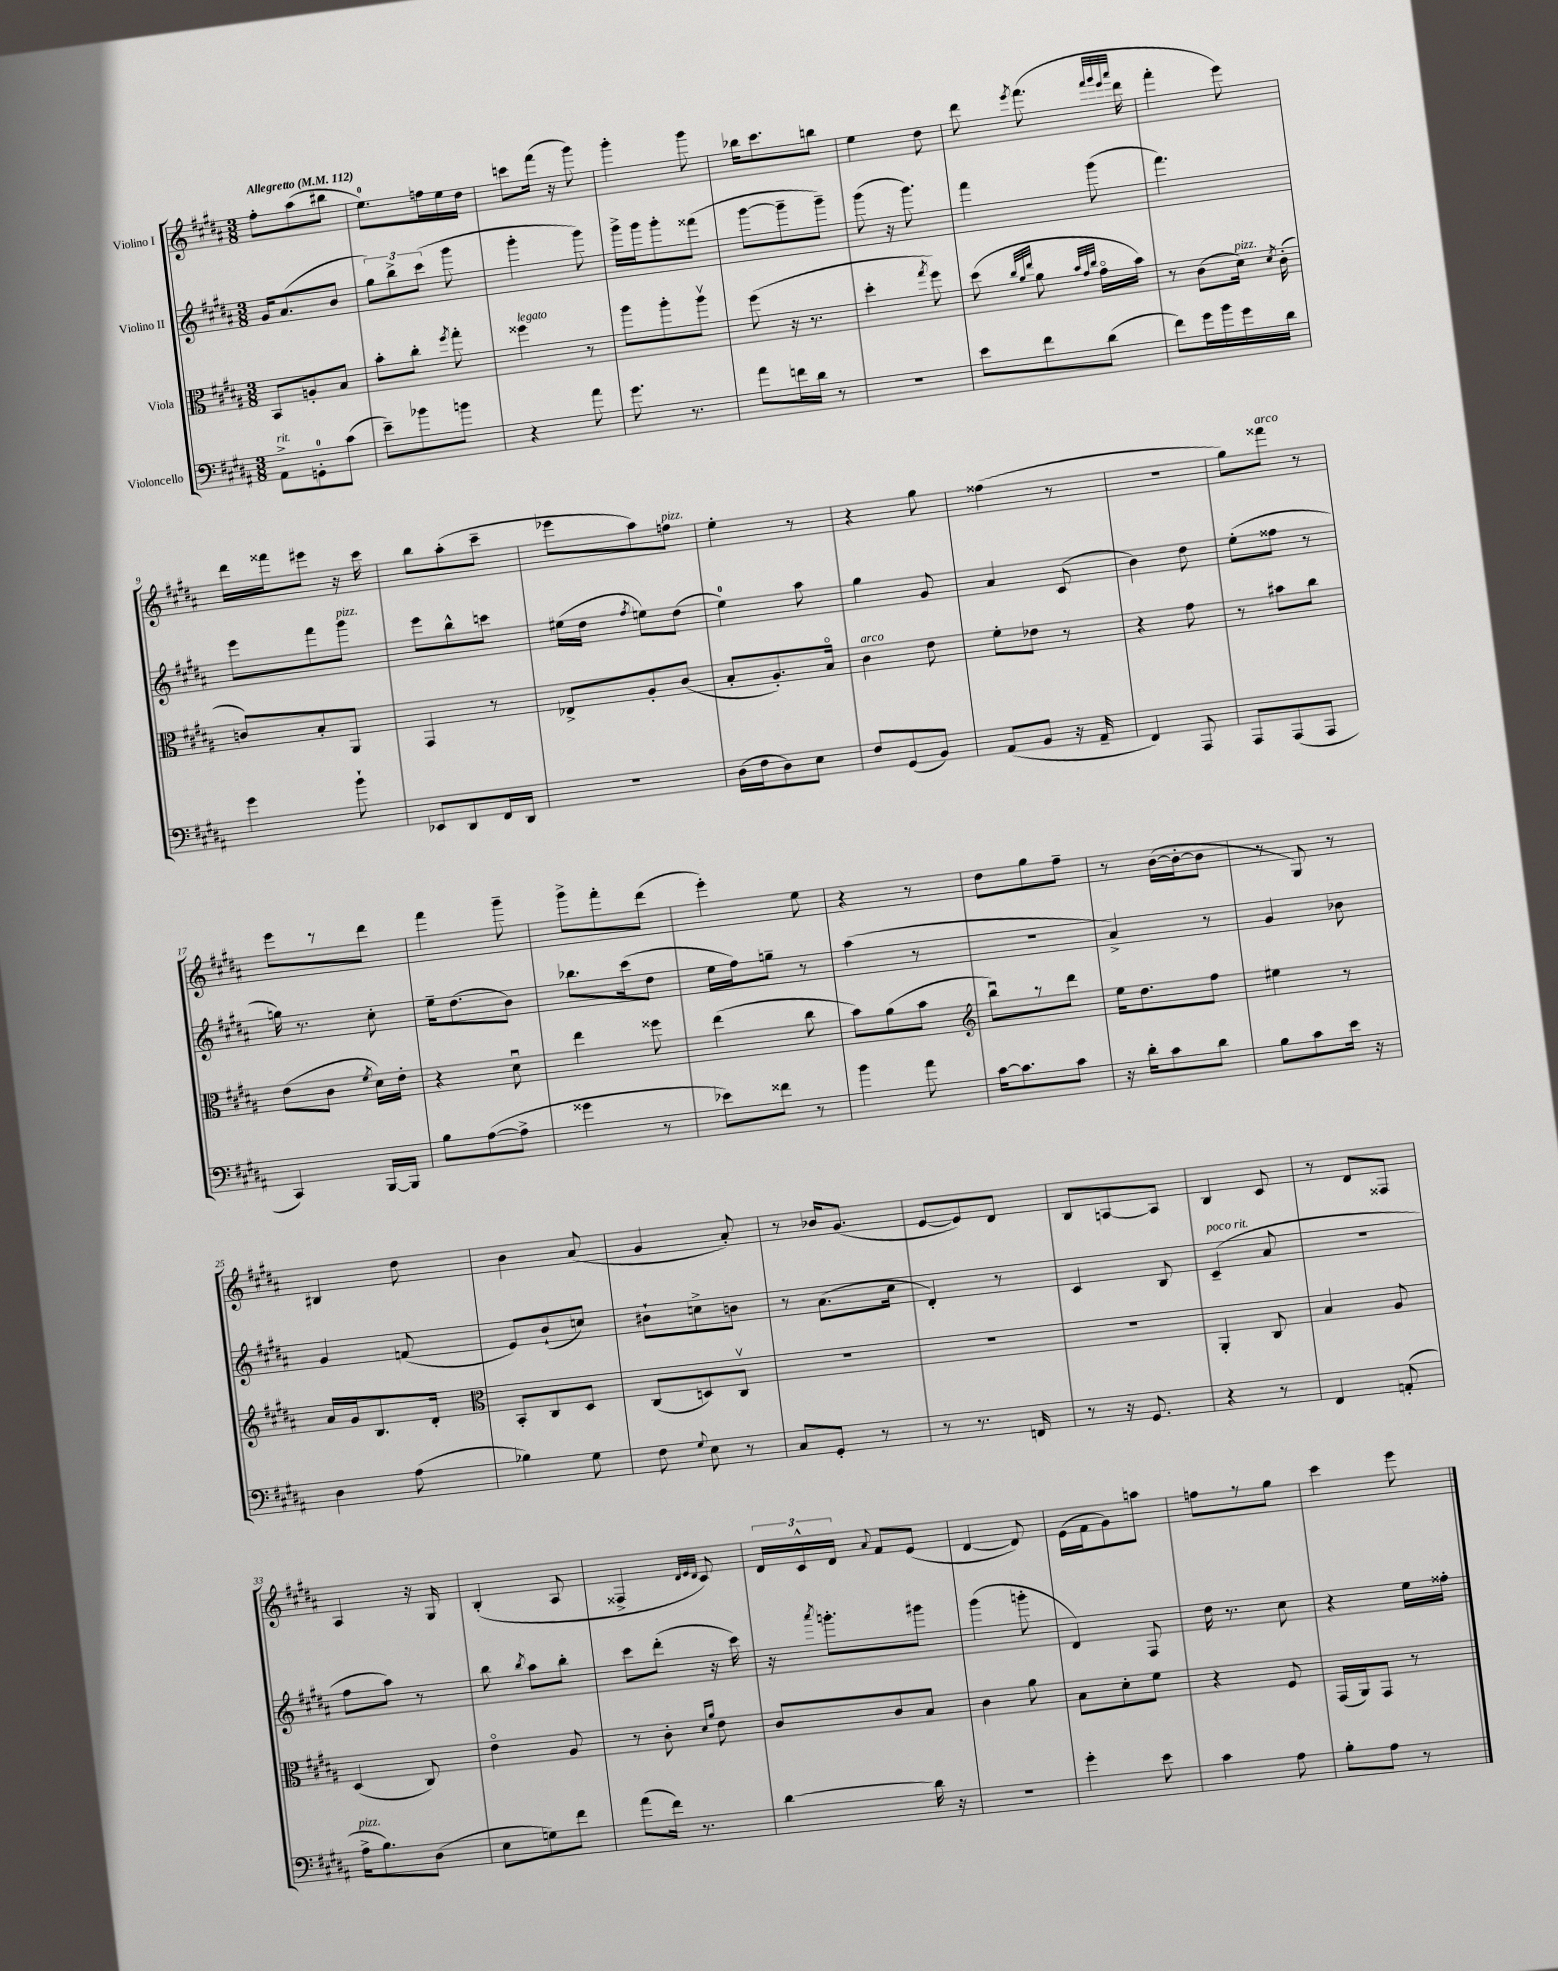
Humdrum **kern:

**kern	**kern	**kern	**kern
*staff4	*staff3	*staff2	*staff1
*clefF4	*clefC3	*clefG2	*clefG2
*k[f#c#g#d#a#]	*k[f#c#g#d#a#]	*k[f#c#g#d#a#]	*k[f#c#g#d#a#]
*M3/8	*M3/8	*M3/8	*M3/8
*MM112	*MM112	*MM112	*MM112
8AA#^	8BB	16g#	8ff#'
.	.	(8.a#	.
8GG'	8A'	.	(8aa#
(8c#	8B	8b	8bb#
=	=	=	=
8e~)	8b'	12gg#)	8.ee)
.	.	12bb^	.
8b-	8cc#'	.	.
.	.	(12ccc#	.
.	.	.	16ff
.	8qff#	.	.
8b	8gg#'	8ggg#	16ee
.	.	.	16dd#
=	=	=	=
4r	4ff##	4ggg#'	8ccc
.	.	.	(16fff#
.	.	.	16r
8a#	8r	8ggg#)	8ggg#)
=	=	=	=
8.g#	8aa#	16ggg#^	4ggg#'
.	.	16ggg#	.
.	8aa#'	8ggg#'	.
8.r	.	.	.
.	8aa#v	(8fff##	8ggg#
=	=	=	=
8a#	(8ff#	[8ggg#	16bb-
.	.	.	8.ccc#
16f	16r	8ggg#~]	.
16d#	8.r	.	.
8r	.	8ggg#~)	8bb
=	=	=	=
4.r	4dd#'	(8ggg#	4ee
.	.	16r	.
.	.	8.ggg#)	.
.	8qgg#	.	.
.	8ff#)	.	8dd#
=	=	=	=
8e	(8dd#	4fff#	8ddd#
.	32qqcc#	.	.
.	32qqa#	.	.
.	32qqee	.	8qeee
8f#	8a#	.	(8.fff#
.	32qqb	.	.
.	32qqg#	.	.
.	32qqcc#	.	.
(8d#	16g#o	(8ggg#	.
.	.	.	32qqfff#
.	.	.	32qqggg#
.	.	.	32qqeee
.	.	.	32qqaaa#
.	16b)	.	16ddd#
=	=	=	=
8f#)	8r	4.fff#)	4fff#'
16g#	(8c#	.	.
16b	.	.	.
16g#	16d#)	.	8eee)
.	8qd#	.	.
16d#	(16c#'	.	.
=	=	=	=
4g#	8c)	8eee	16ddd#
.	.	.	16fff##
.	8B'	8fff#	8eee#
8b`	8AA#	8ggg#	16r
.	.	.	16ccc#
=	=	=	=
8EE-	4GG#	8eee	8bb
8DD#	.	8bb^^	(8aa#'
16FF#	8r	8ccc	8ccc#~
16DD#	.	.	.
=	=	=	=
4.r	8E-^	(16ee#	8eee-
.	.	16dd#	.
.	.	8qff#	.
.	8A#'	8ee)	8aa#)
.	(8c#	(8dd#	8ff
=	=	=	=
(16D#	8B'	4ee)	4ee'
16F#	.	.	.
8D#)	8.A#')	.	.
8E	.	8aa#	8r
.	16Bo	.	.
=	=	=	=
8F#	4c#	4gg#	4r
(8GG#	.	.	.
8BB)	8e	8g#	8gg#
=	=	=	=
(8AA#	8f#'	4a#	(4ff##
8BB	8e-	.	.
16r	8r	(8c#	8r
16AA#~	.	.	.
=	=	=	=
4FF#)	4r	4b)	4.r
8AAA#	8g#	8dd#	.
=	=	=	=
8AAA#	8r	(8ee'	8gg#)
(8AAA#	8b#	8ff##	8fff##
8AAA#	8cc#	8r	8r
=	=	=	=
4CC#)	(8e	16gg)	8eee
.	.	8.r	.
.	8c#	.	8r
.	8qf#	.	.
[16BBB	16d#)	8cc#'	8ddd#
16BBB]	16e'	.	.
=	=	=	=
8B	4r	16ee~	4fff#
.	.	(8.dd#	.
([8A#	.	.	.
8A#^]	8d#u	8b)	8ggg#~
=	=	=	=
4g##	4ee	8.bb-	8ggg#^
.	.	.	8fff#'
.	.	(16ccc#	.
8r	8ff##	8dd#	(8ddd#
=	=	=	=
8e-)	(4ee	16ee	4eee')
.	.	16ff#)	.
8f##	.	8gg~	.
8r	8cc#	8r	8ee
=	=	=	=
4b	8b)	(4aa#	4r
.	(8a#	.	.
8a#	8b	8r	8r
=	=	=	=
*	*clefG2	*	*
[16c#	8bbu)	4.r	8dd#
8.c#]	.	.	.
.	8r	.	8gg#
8c#	8ddd#	.	8ff#~
=	=	=	=
16r	16ee	4a#^)	8r
16d#'	8.dd#	.	.
8c#	.	.	([16b
.	.	.	16b'_
8d#	8ff#	8r	8b]
=	=	=	=
8B	4ee#	4g#	8r
8c#	.	.	8G#)
16e	8r	8b-	8r
16r	.	.	.
=	=	=	=
4D#	16a#	4g#	4B#
.	16g#	.	.
.	8.B	.	.
(8A#	.	(8f	8dd#
.	16d#'	.	.
=	=	=	=
*	*clefC3	*	*
4B-)	8BB'	8e)	4b
.	8C#	(8b`	.
8G#	8D#	8cc)	(8a#
=	=	=	=
8F#	(8C#	8b#`	4g#
8qqG#	.	.	.
8E	8D)	8cc^	.
8r	8C#v	8b	8a#')
=	=	=	=
8C#	4.r	8r	8r
8GG#'	.	(8.a#	16b-
.	.	.	(8.g#
8r	.	.	.
.	.	16cc#	.
=	=	=	=
8r	4.r	4d#')	[8e
8.r	.	.	8e])
.	.	8r	8d#
16FF	.	.	.
=	=	=	=
8r	4.r	4c#	8B
16r	.	.	[8A
8.GG#	.	.	.
.	.	8B	8A]
=	=	=	=
4r	4AA#'	(4c#~	4B
8r	8C#	8a#	8c#
=	=	=	=
4FF#	4B	4.r	8r
.	.	.	8d#
(8AA'	8A#	.	8F##
=	=	=	=
16A#^	(4D#	8ff#	4A#
8.B)	.	.	.
.	.	8aa#)	.
(8D#	8C#)	8r	16r
.	.	.	16G#
=	=	=	=
8E	4eo	8bb	(4B'
.	.	8qbb	.
8G)	.	8aa#	.
8f#	8A#	8bb'	8A#
=	=	=	=
(8a#	8r	8ccc#	4F##^
16f#)	8c#'	(8ddd#'	.
8.r	.	.	.
.	.	.	32qqd#
.	16qqd#	.	32qqe
.	16qqa#	.	32qqd#
.	8e	16r	8c#)
.	.	16ccc#)	.
=	=	=	=
[4d#	8c#	16r	24d#
.	.	.	24c#^^
.	.	8qaaa#	.
.	.	8.ggg'	.
.	.	.	24d#
.	.	.	8qqa#
.	8c#	.	8f#
16d#]	8B	8ggg#	(8e
16r	.	.	.
=	=	=	=
4.r	4c#	(4ggg#	[4d#
.	8a#	8ggg'	8d#])
=	=	=	=
4g#'	8B	4d#)	(16e
.	.	.	16f#
.	8d#'	.	8g#)
8e	8f#	8F#	8aa
=	=	=	=
4c#	4r	16dd#	8ff
.	.	8.r	.
.	.	.	8r
8A#	8F#	8cc#	8gg#
=	=	=	=
8B'	(16GG#	4r	4ccc#
.	16AA#)	.	.
8A#	8GG#	.	.
8r	8r	16ee	8eee
.	.	16ff##'	.
==	==	==	==
*-	*-	*-	*-
